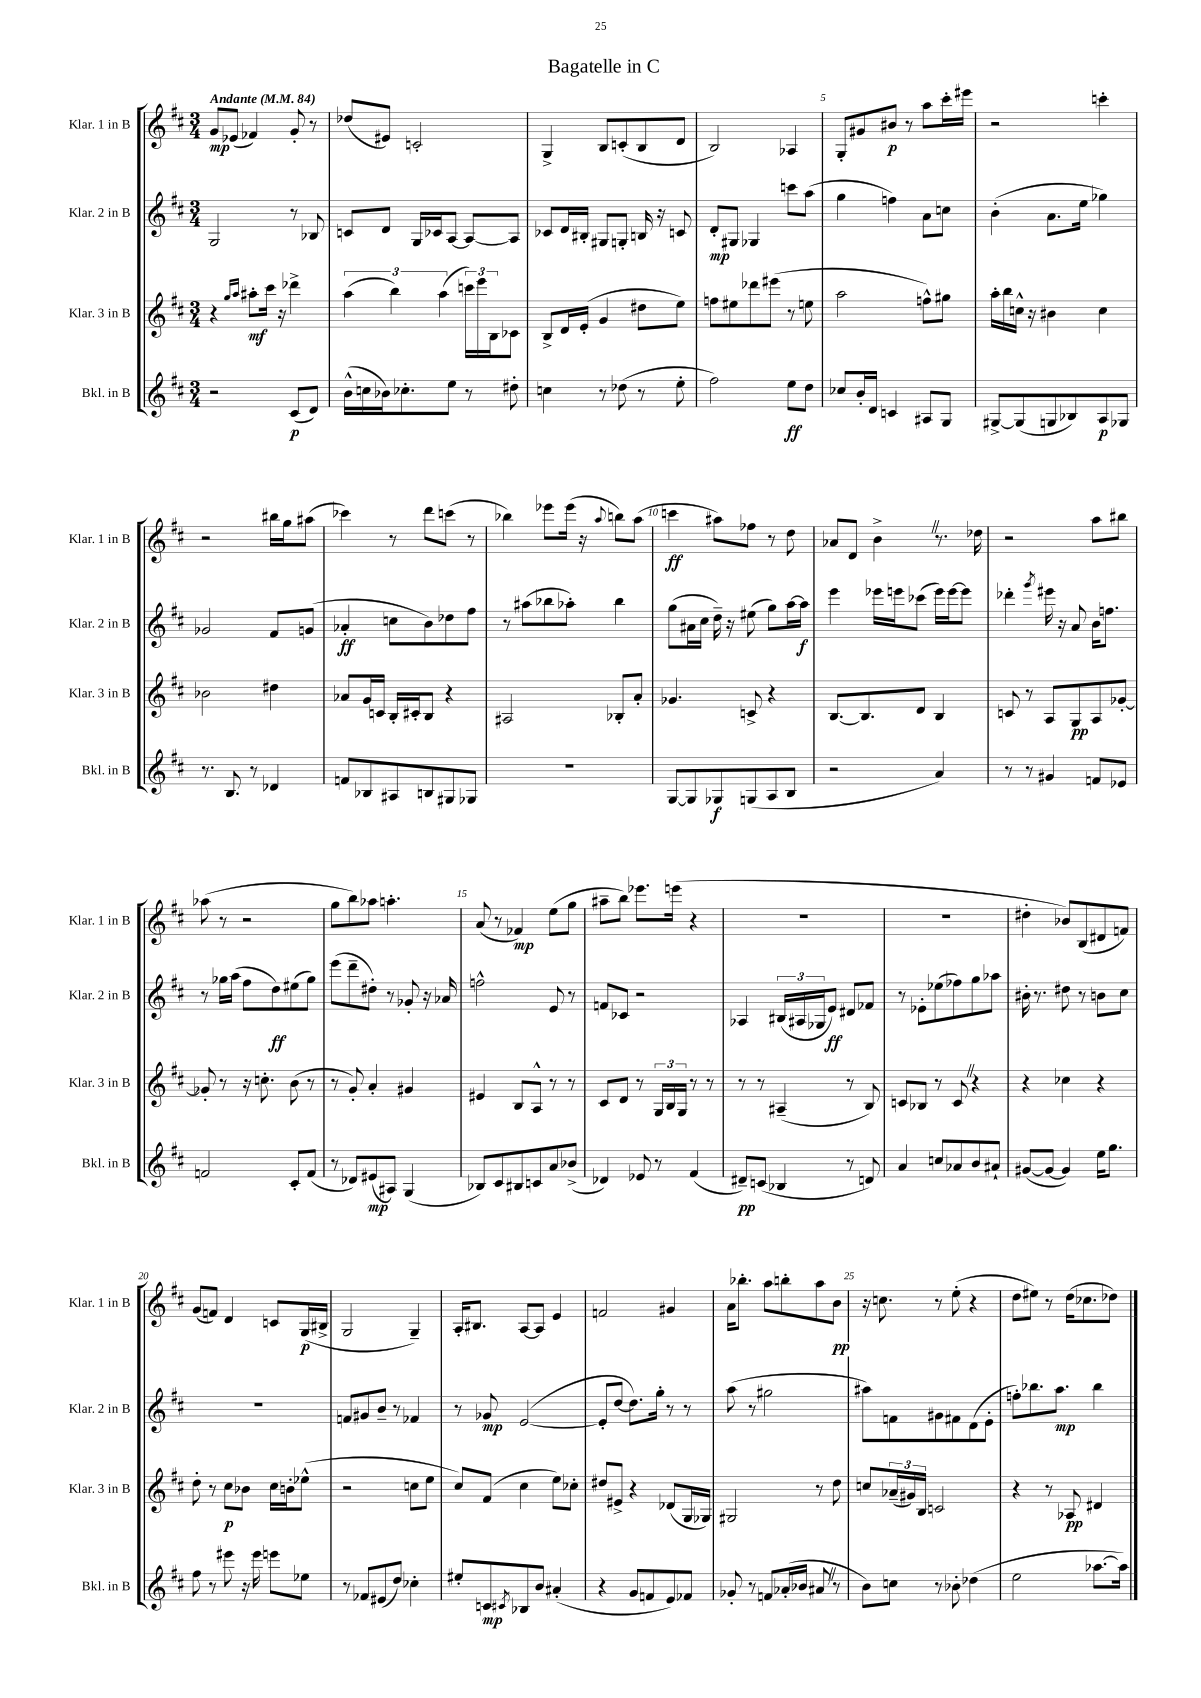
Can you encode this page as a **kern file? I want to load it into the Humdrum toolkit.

**kern	**kern	**kern	**kern
*staff4	*staff3	*staff2	*staff1
*clefG2	*clefG2	*clefG2	*clefG2
*k[f#c#]	*k[f#c#]	*k[f#c#]	*k[f#c#]
*M3/4	*M3/4	*M3/4	*M3/4
*MM84	*MM84	*MM84	*MM84
2r	4r	2G	8g
.	.	.	(8e-
.	16qqgg	.	.
.	16qqaa	.	.
.	8aa#'	.	4f-)
.	16ccc#	.	.
.	16r	.	.
(8c#	4ddd-^	8r	8g'
8d)	.	8B-	8r
=	=	=	=
(16b^^	(6aa	8c	(8dd-
16cc	.	.	.
16b-)	.	8d	8e#)
.	6bb)	.	.
8.cc-'	.	.	.
.	.	16G	2c'
.	.	16c-	.
.	(6aa	.	.
8ee	.	[8A	.
8r	24ccc)	8A_	.
.	24eee	.	.
.	24B	.	.
8dd#'	8c-	8A]	.
=	=	=	=
4cc	8B^	8c-	4G^
.	16d	16d	.
.	(16e'	16B#'	.
8r	4g	8G#	8B
(8dd-	.	8G'	(8c'
8r	8dd#	16B	8B
.	.	16r	.
8ee'	8ee)	8c	8d
=	=	=	=
2ff#)	8ff	8d'	2B)
.	8ee#	8G#	.
.	8ddd-	4G-	.
.	(8eee#	.	.
8ee	8r	8ccc	4A-
8dd	8ee	(8aa	.
=	=	=	=
8cc-	2aa	4gg	8G'
16b'	.	.	8g#
16d	.	.	.
4c	.	4ff)	8b#
.	.	.	8r
8A#	8ff^^)	8a	8aa
8G	8gg#	8cc	16ccc#'
.	.	.	16eee#
=	=	=	=
[8G#^	16aa'	(4b'	2r
.	16bb	.	.
(8G#]	16cc^^	.	.
.	16r	.	.
8G	4b#	8.a	.
8B-)	.	.	.
.	.	16ee	.
8A	4cc	4gg-)	4ccc'
8G-	.	.	.
=	=	=	=
8.r	2b-	2g-	2r
8.B	.	.	.
8r	.	.	.
4d-	4dd#	8f#	16bb#
.	.	.	16gg
.	.	(8g	(8aa#
=	=	=	=
8f	8a-	4a-'	4ccc-)
8B-	16g	.	.
.	16c	.	.
8A#	16B'	8cc	8r
.	16c#'	.	.
8B	8B	8b)	8ddd
8G#	4r	8dd-	(8ccc
8G-	.	8ff#	8r
=	=	=	=
2.r	2A#	8r	4bb-)
.	.	(8aa#	.
.	.	8bb-	8eee-
.	.	8aa-')	(16eee-
.	.	.	16r
.	.	.	8qqaa
.	8B-'	4bb-	8bb)
.	8a'	.	(8aa
=	=	=	=
[8G	4.g-	(8gg	4ccc
8G]	.	16a#	.
.	.	16cc#	.
8G-	.	16dd~)	8aa#)
.	.	16r	.
(8G	8c^	(8ee#	8ff-
8A	4r	8gg)	8r
8B	.	[16aa	8dd
.	.	16aa]	.
=	=	=	=
2r	[8.B	4eee	8a-
.	.	.	8d
.	8.B]	.	.
.	.	16eee-	4b^
.	.	16eee	.
.	8d	(8ccc-	.
4a)	4B	16eee)	8.r
.	.	[16eee	.
.	.	8eee]	.
.	.	.	16dd-
=	=	=	=
8r	8c	4ddd-'	2r
8r	8r	.	.
.	.	8qggg	.
4g#	8A	16eee#	.
.	.	16r	.
.	8G	8a	.
8f	8A	16b	8aa
.	.	8.ff	.
8e-	[8g-'	.	8bb#
=	=	=	=
2f	8g-']	8r	(8aa-
.	8r	16gg-	8r
.	.	(16aa	.
.	16r	8ff#	2r
.	8.cc'	.	.
.	.	8dd)	.
8c#'	(8b	(8ee#	.
(8f	8r	8gg-)	.
=	=	=	=
8r	8r	(8eee	8gg
8d-)	8g')	8ddd~	8bb)
(8e#	4a'	8dd#')	8aa-
8A#)	.	8r	4.aa'
(4G	4g#	8g-'	.
.	.	16r	.
.	.	16a-	.
=	=	=	=
8B-)	4e#	2ff^^	(8a
8c#	.	.	8r
8B#	8B	.	4f-)
8c	8A^^	.	.
8a	8r	8e	(8ee
(8b-^	8r	8r	8gg
=	=	=	=
4d-)	8c#	8f	8aa#~
.	8d	8c-	8bb)
8e-	8r	2r	8.eee-
8r	24G	.	.
.	24B	.	.
.	.	.	(16eee
.	24G	.	.
(4f#	8r	.	4r
.	8r	.	.
=	=	=	=
8d#~)	8r	4A-	2.r
(8c	8r	.	.
4B-	(4A#~	(24B#	.
.	.	24A#	.
.	.	24G-	.
.	.	8e)	.
8r	8r	8d#	.
8d)	8B)	8f-	.
=	=	=	=
4a	8c	8r	2.r
.	8B-	8e-'	.
8cc	8r	(8ee-	.
8a-	8c	8ff-)	.
8b	4r	8gg	.
8a#`	.	8aa-	.
=	=	=	=
([8g#	4r	16b#'	4dd#'
.	.	8.r	.
8g#_	.	.	.
4g#])	4cc-	8dd#	8b-)
.	.	8r	(8B
16ee	4r	8b	8d#
8.gg	.	.	.
.	.	8cc#	8f)
=	=	=	=
8ff#	8dd'	2.r	(8g
8r	8r	.	8f)
8eee#	8cc#	.	4d
16r	8b-	.	.
16eee#	.	.	.
8eee	16cc#	.	8c
.	16b'	.	.
8ee-	(8ee-^^	.	(16G
.	.	.	16B#^
=	=	=	=
8r	2r	8f	2G
8f-	.	8g#	.
(8e#	.	8b~	.
8dd)	.	8r	.
4cc-'	8cc	4f-	4G~)
.	8ee	.	.
=	=	=	=
8ee#'	8cc#)	8r	16A'
.	.	.	8.B#
8c	(8f#	8g-	.
8qc#	.	.	.
8B-	4cc#	([2e	[8A
8b	.	.	8A]
(4a#'	8ee)	.	4e
.	8cc-'	.	.
=	=	=	=
4r	8dd#	8e']	2f
.	8e#^	[8dd	.
8g	4r	8.dd])	.
8f	.	.	.
.	.	16gg'	.
8e)	(8d-	8r	4g#
8f-	16G	8r	.
.	16G-)	.	.
=	=	=	=
8g-'	2G#	(8aa	16a
.	.	.	8.bb-'
8r	.	8r	.
8f	.	2gg#	8aa
(16a-'	.	.	8bb'
16b-	.	.	.
8a#	8r	.	8aa
8r	8dd	.	8b
=	=	=	=
8b)	8cc	8aa#)	16r
.	.	.	8.cc
8cc	(24a-~	8f	.
.	24g#)	.	.
.	24B	.	.
8r	2c	8g#	8r
8b-'	.	8f#	(8ee'
(4dd-	.	(8d	4r
.	.	8e'	.
=	=	=	=
2ee	4r	8ff')	8dd
.	.	8.bb-	8ee#)
.	8r	.	8r
.	.	8.aa	.
.	8A-	.	(16dd
.	.	.	8.cc-
[8.aa-	4d#	4bb-	.
.	.	.	8dd-)
16aa-])	.	.	.
==	==	==	==
*-	*-	*-	*-
